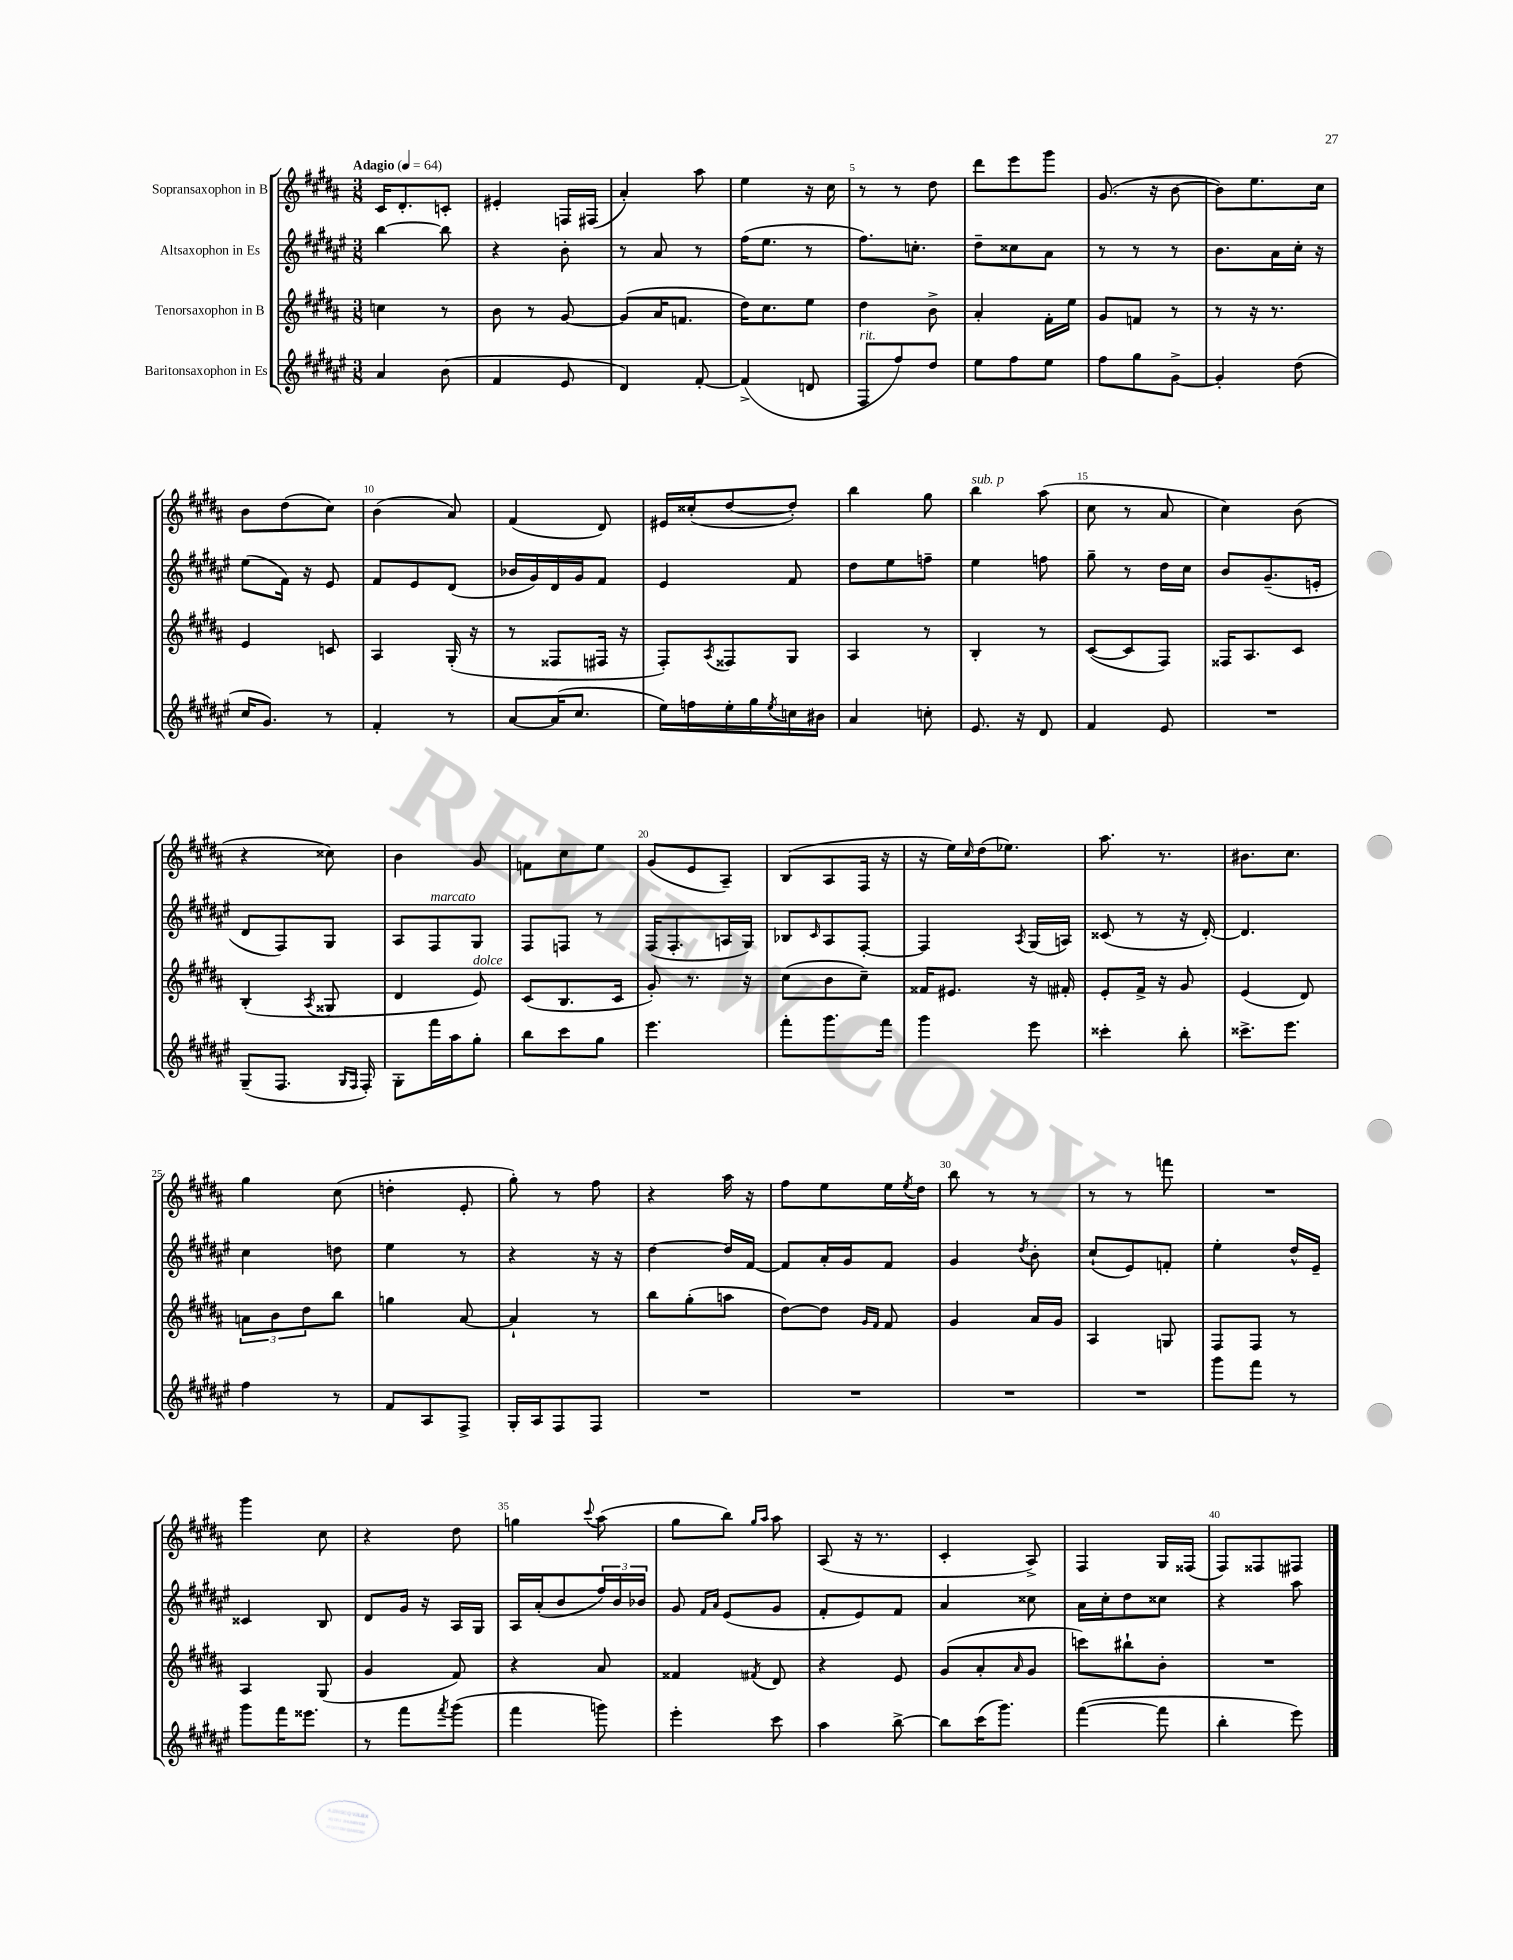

**kern	**kern	**kern	**kern
*part4	*part3	*part2	*part1
*staff4	*staff3	*staff2	*staff1
*I"Baritonsaxophon in Es	*I"Tenorsaxophon in B	*I"Altsaxophon in Es	*I"Sopransaxophon in B
*clefG2	*clefG2	*clefG2	*clefG2
*k[f#c#g#d#a#e#]	*k[f#c#g#d#a#]	*k[f#c#g#d#a#e#]	*k[f#c#g#d#a#]
*M3/8	*M3/8	*M3/8	*M3/8
*MM64	*MM64	*MM64	*MM64
=1	=1	=1	=1
!	!	!	!LO:TX:a:B:t=Adagio
4a#/	4ccn\	[4bb\	16c#/KL
.	.	.	8.d#'/
(8b\	8r	8bb\]	8cn'/J
=2	=2	=2	=2
4f#/	8b\	4r	4e#X'/
.	8r	.	.
8e#/	[8g#/	8b'\	16Fn/LL
.	.	.	(16F#X/JJ
=3	=3	=3	=3
4d#/)	(8g#/L]	8r	4a#'/)
.	16a#/K	8a#/	.
.	8.fn/J	.	.
[8f#'/	.	8r	8aa#\
=4	=4	=4	=4
(4f#^/]	16dd#\KL)	(16ff#\KL	4ee\
.	8.cc#\	8.ee#\J	.
8dn/	8ee\J	8r	16r
.	.	.	16cc#\
=5	=5	=5	=5
!LO:TX:a:i:t=rit.	!	!	!
8F#/L	4dd#\	8.ff#\L)	8r
8ff#/)	.	.	8r
.	.	8.ccn'\J	.
8dd#/J	8b^\	.	8dd#\
=6	=6	=6	=6
8ee#\L	4a#'/	8dd#~\L	8ddd#\L
8ff#\	.	8cc##X\	8eee\
8ee#\J	16f#'\LL	8a#\J	8ggg#\J
.	16ee\JJ	.	.
=7	=7	=7	=7
8ff#\L	8g#/L	8r	(8.g#/
8gg#\	8fn/J	8r	.
.	.	.	16r
[8g#^\J	8r	8r	[8b\
=8	=8	=8	=8
4g#'/]	8r	8.b\L	8b\L])
.	16r	.	8.ee\
.	8.r	16a#\L	.
(8dd#\	.	16cc#'\JJ	.
.	.	16r	16cc#\Jk
!!LO:LB:g=z
=9	=9	=9	=9
16cc#/KL	4e/	(8ee#\L	8b\L
8.g#/J)	.	.	.
.	.	16f#\Jk)	(8dd#\
.	.	16r	.
8r	8cn/	8e#/	8cc#\J)
=10	=10	=10	=10
4f#'/	4A#/	8f#/L	(4b\
.	.	8e#/	.
8r	(16G#'/	(8d#/J	8a#/)
.	16r	.	.
=11	=11	=11	=11
[8a#/L	8r	16b-X/LL	(4f#/
.	.	16g#/)	.
(16a#/K]	8F##X/L	16d#/	.
8.cc#/J	.	16g#/J	.
.	16F#X/Jk	8f#/J	8d#/)
.	16r	.	.
=12	=12	=12	=12
16ee#\LL)	8F#'/L)	4e#/	16e#X/LL
16ffn\	.	.	(16cc##X'/J
.	8qA#/	.	.
16ee#'\	8F##X/	.	[8dd#/
16gg#\	.	.	.
8qee#/	.	.	.
16ccn\	8G#/J	8f#/	8dd#'/J])
16b#X\JJ	.	.	.
=13	=13	=13	=13
4a#/	4A#/	8dd#\L	4bb\
.	.	8ee#\	.
8ccn'\	8r	8ffn~\J	8gg#\
=14	=14	=14	=14
!	!	!	!LO:TX:a:i:t=sub. p
8.e#/	4B'/	4ee#\	4bb\
16r	.	.	.
8d#/	8r	8ffn\	(8aa#\
=15	=15	=15	=15
4f#/	([8c#/L	8gg#~\	8cc#\
.	8c#/]	8r	8r
8e#/	8F#/J)	16dd#\LL	8a#/
.	.	16cc#\JJ	.
=16	=16	=16	=16
4.r	16F##X/KL	8b/L	4cc#\)
.	8.A#/	.	.
.	.	(8.g#~/	.
.	8c#/J	.	(8b\
.	.	16en'/Jk	.
!!LO:LB:g=z
=17	=17	=17	=17
(8G#~/L	(4B'/	8d#/L	4r
8.F#/J	.	8F#/)	.
.	8qA#/	.	.
.	8G##X/	8G#/J	8cc##X\)
16qqG#/LL	.	.	.
16qqF#/JJ	.	.	.
16F#'/)	.	.	.
=18	=18	=18	=18
8G#'\L	4d#/	8A#/L	4b\
!	!	!LO:TX:a:i:t=marcato	!
16fff#\L	.	8F#/	.
16aa#\J	.	.	.
!	!LO:TX:a:i:t=dolce	!	!
8gg#'\J	8e/)	8G#/J	8g#/
=19	=19	=19	=19
8bb\L	(8c#/L	8F#/L	8fn\L
8ccc#\	8.B/	8Fn/J	8cc#\
8gg#\J	.	8r	8ee\J
.	16c#/Jk	.	.
=20	=20	=20	=20
4.eee#\	8g#'/)	(16F#/KL	(8g#/L
.	.	8.F#'/	.
.	8.r	.	8e/
.	.	16An/L	8A#~/J)
.	16r	16G#/JJ)	.
=21	=21	=21	=21
8fff#'\L	(8cc#\L	8B-X/L	(8B/L
.	.	16qqc#/	.
8.ggg#\	8b\	8A#/	8A#/
.	8cc#~\J)	[8F#'/J	16F#/Jk
16fff#\Jk	.	.	16r
=22	=22	=22	=22
4ggg#\	16f##X/KL	4F#/]	16r
.	8.e#X/J	.	16ee\LL)
.	.	.	16qqcc#/
.	.	.	(16dd#\J
.	.	.	8.ee-X\J)
.	.	8qA#/	.
8eee#\	16r	(16G#/LL	.
.	16f#X'/	16An/JJ)	.
=23	=23	=23	=23
4ccc##X'\	8e'/L	(8c##X/	8.aa#\
.	16f#^/Jk	8r	.
.	16r	.	8.r
8bb'\	8g#/	16r	.
.	.	[16d#'/)	.
=24	=24	=24	=24
8.ccc##X^\L	(4e/	4.d#/]	8.b#X\L
8.eee#\J	.	.	8.cc#\J
.	8d#/)	.	.
!!LO:LB:g=z
=25	=25	=25	=25
4ff#\	12an\L	4cc#\	4gg#\
.	12b\	.	.
.	12dd#\	.	.
8r	8bb\J	8ddn\	(8cc#\
=26	=26	=26	=26
8f#/L	4ggn\	4ee#\	4ddn'\
8A#/	.	.	.
8F#^/J	[8a#/	8r	8e'/
=27	=27	=27	=27
16G#'/LL	4a#`/]	4r	8gg#'\)
16A#/J	.	.	.
8F#/	.	.	8r
8F#/J	8r	16r	8ff#\
.	.	16r	.
=28	=28	=28	=28
4.r	8bb\L	[4dd#\	4r
.	(8gg#'\	.	.
.	8aan\J	16dd#/LL]	16aa#\
.	.	[16f#/JJ	16r
=29	=29	=29	=29
4.r	[8dd#\L)	8f#/L]	8ff#\L
.	8dd#\J]	16a#'/L	8ee\
.	.	16g#/J	.
.	16qqg#/LL	.	.
.	16qqf#/JJ	.	.
.	8f#/	8f#/J	16ee\L
.	.	.	8qee/
.	.	.	16dd#\JJ
=30	=30	=30	=30
4.r	4g#/	4g#/	8bb\
.	.	.	8r
.	.	8qdd#/	.
.	16a#/LL	8b'\	8r
.	16g#/JJ	.	.
=31	=31	=31	=31
4.r	4A#/	(8cc#`/L	8r
.	.	8e#/)	8r
.	8Gn/	8fn'/J	8fffn\
=32	=32	=32	=32
8ggg#\L	8F#/L	4ee#'\	4.r
8fff#\J	8F#/J	.	.
8r	8r	16dd#^^/LL	.
.	.	16e#~/JJ	.
!!LO:LB:g=z
=33	=33	=33	=33
8ggg#\L	4A#/	4c##X/	4ggg#\
16fff#\K	.	.	.
8.eee##X\J	.	.	.
.	(8G#/	8B/	8cc#\
=34	=34	=34	=34
8r	4g#/	8d#/L	4r
8fff#\L	.	16g#/Jk	.
.	.	16r	.
8qfff#/	.	.	.
(8ggg#\J	8f#/)	16A#/LL	8dd#\
.	.	16G#/JJ	.
=35	=35	=35	=35
4fff#\	4r	16A#/LL	4ggn\
.	.	(16a#'/J	.
.	.	8b/	.
.	.	.	8qqccc#/
8gggn\)	8a#/	24ff#/L)	(8aa#\
.	.	24b/	.
.	.	24b-X/JJ	.
=36	=36	=36	=36
4eee#'\	4f##X/	8g#/	8gg#\L
.	.	16qqf#/LL	.
.	.	16qqa#/JJ	.
.	.	(8e#/L	8bb\J)
.	.	.	16qqgg#/LL
.	8qf#X/	.	16qqaa#/JJ
8ccc#\	8d#/	8g#/J	8aa#\
=37	=37	=37	=37
4aa#\	4r	8f#'/L	(8A#/
.	.	8e#/)	16r
.	.	.	8.r
[8bb^\	8e/	8f#/J	.
=38	=38	=38	=38
8bb\L]	(8g#/L	4a#/	4c#'/
(16ccc#\K	8a#'/	.	.
8.ggg#\J)	.	.	.
.	16qqa#/	.	.
.	8g#/J	8cc##X\	8A#^/)
=39	=39	=39	=39
([4fff#\	8cccn\L)	16a#\LL	4F#/
.	.	16cc#'\J	.
.	8bb#X`\	8dd#\	.
8fff#\]	8b'\J	8cc##X\J	16G#/LL
.	.	.	(16F##X/JJ
=40	=40	=40	=40
4bb'\	4.r	4r	8F#/L)
.	.	.	8F##X/
8eee#\)	.	8aa#\	8F#X/J
==	==	==	==
*-	*-	*-	*-
